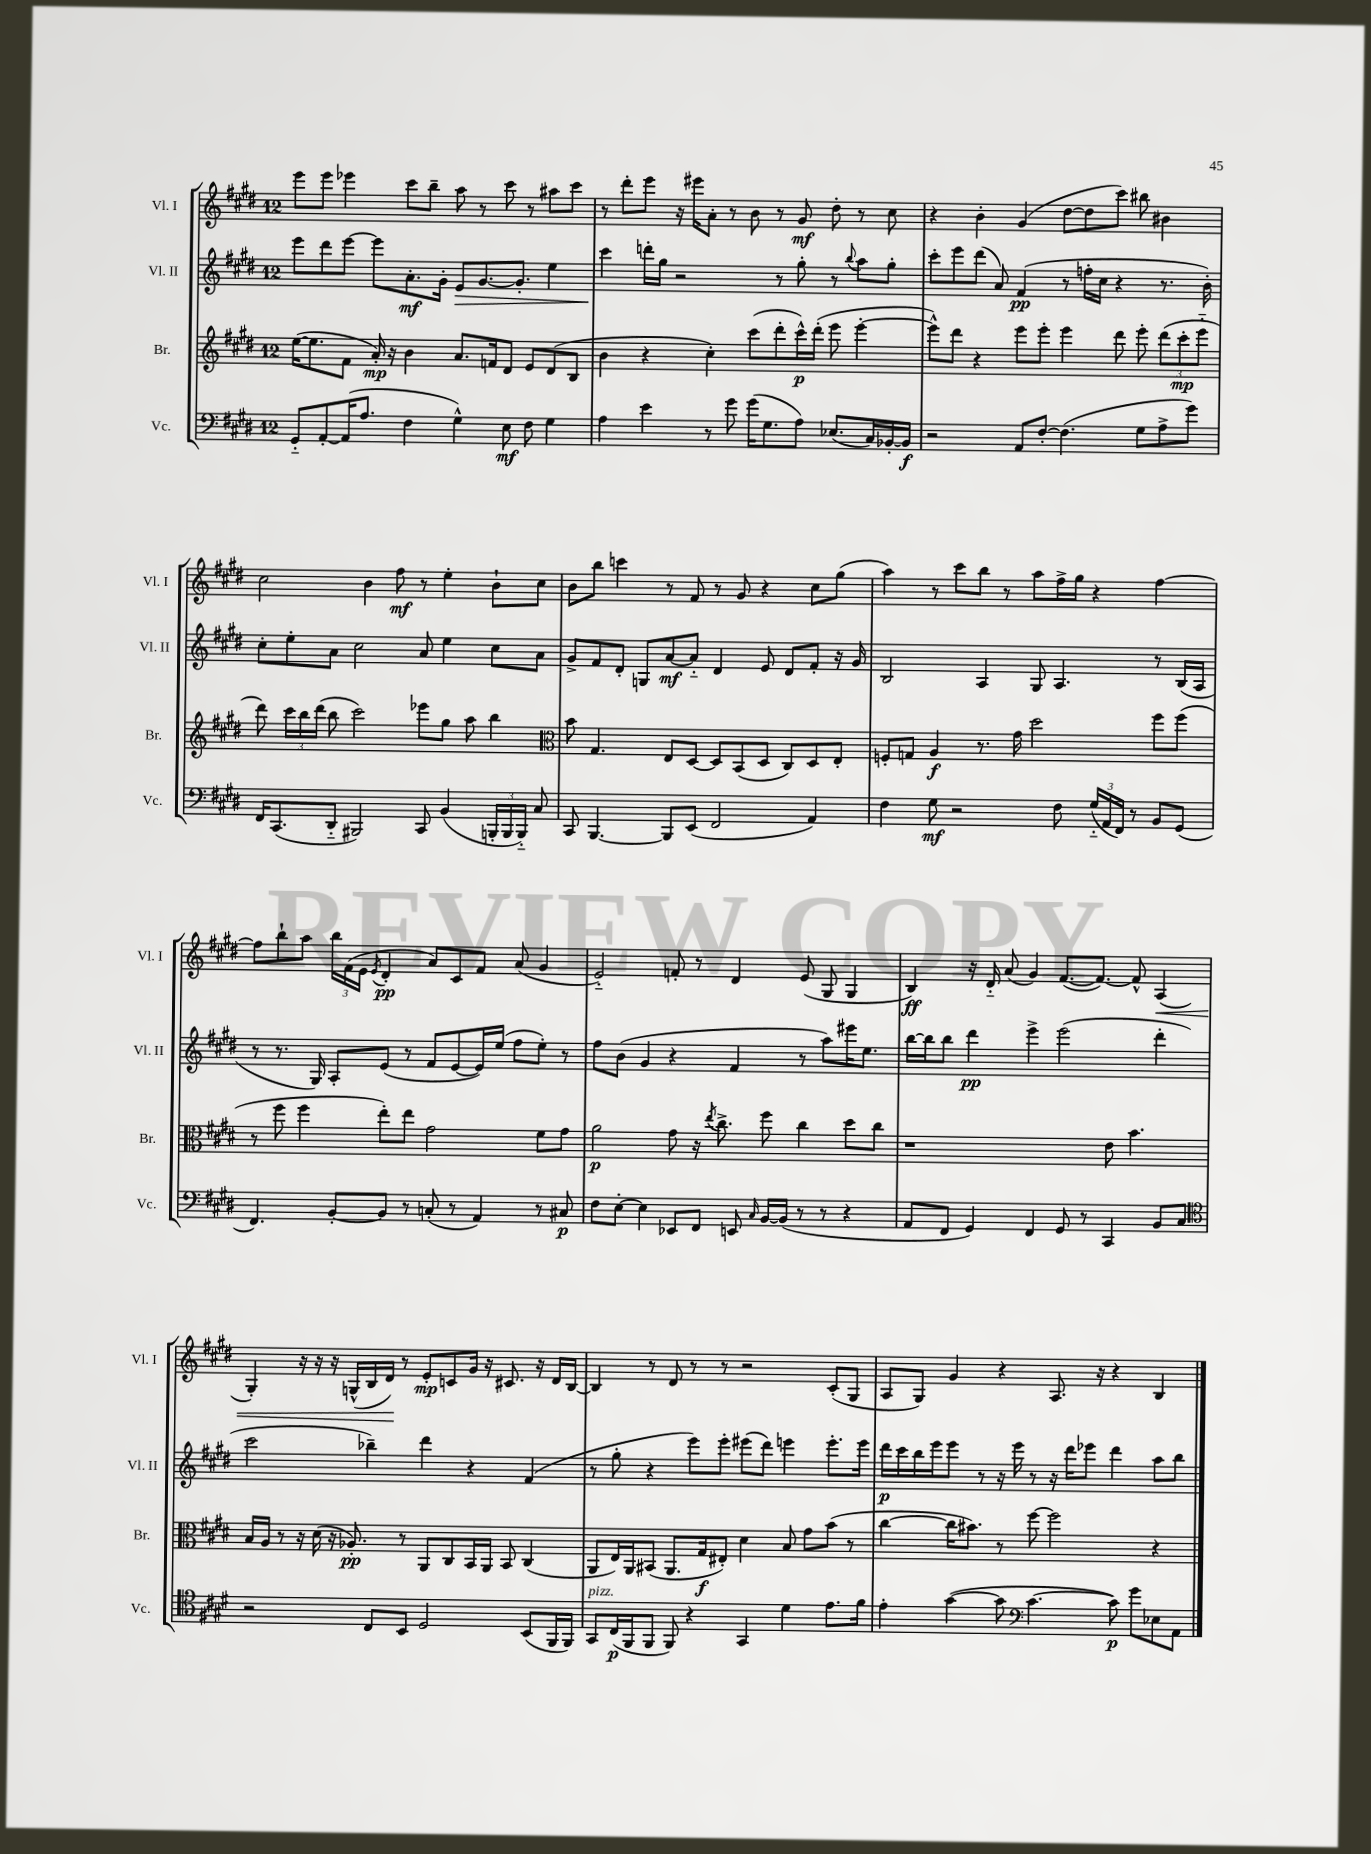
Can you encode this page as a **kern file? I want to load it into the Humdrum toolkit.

**kern	**kern	**kern	**kern
*staff4	*staff3	*staff2	*staff1
*clefF4	*clefG2	*clefG2	*clefG2
*k[f#c#g#d#]	*k[f#c#g#d#]	*k[f#c#g#d#]	*k[f#c#g#d#]
*M12/8	*M12/8	*M12/8	*M12/8
8GG#'~/L	([16ee\LK	8eee\L	8eee\L
.	8.ee\]	.	.
[8AA'/	.	8ddd#\	8eee\J
(16AA/]K	8f#\J	[8eee\J	4eee-\
8.A/J	.	.	.
.	16a'/)	8eee\]L	.
.	16r	.	.
4F#\	4b\	8.a'\	8ccc#\L
.	.	.	8bb~\J
.	.	16g#'\Jk	.
4G#^^\)	8.a/L	8e/L	8aa\
.	.	[8.g#/	8r
.	16f/k	.	.
8E\	8d#/J	.	8ccc#\
.	.	8.g#'/]J	.
8F#\	8e/L	.	8r
4G#\	(8d#/	4ee\	8aa#\L
.	8B/J	.	8ccc#\J
=	=	=	=
4A\	4b\	4ccc#\	8r
.	.	.	8ddd#'\L
4e\	4r	16ddd'\LL	8eee\J
.	.	16gg#\JJ	.
.	.	2r	16r
.	.	.	16eee#\LK
8r	4cc#'\)	.	8a'\J
8g#\	.	.	8r
(16g#\LK	(8ccc#\L	.	8b\
8.G#\	.	.	.
.	8ddd#'\	8r	8r
8A\J)	16ccc#^^\L)	8gg#'\	8g#/
.	(16ddd#'\JJ	.	.
(8.E-/L	8eee\	8r	8dd#'\
.	.	8qqbb/	.
.	[4eee'\	8aa\L	8r
16C#/L)	.	.	.
[16BB-'/	.	8gg#'\J	8cc#\
16BB-/]JJ	.	.	.
=	=	=	=
2r	8eee^^\]L)	8ccc#'\L	4r
.	8ddd#\J	8eee\	.
.	4r	(8ddd#\J	4b'\
.	.	8a/)	.
8AA/L	8eee\L	(4f#/	(4g#/
[8F#'/J	8eee'\J	.	.
(4.F#\]	4eee\	8r	[8dd#\L
.	.	16ff'\LL	8dd#\]
.	.	16cc#\JJ	.
.	8ddd#\	4r	8ccc#\J)
8G#\L	8eee'\	.	8bb#\
8A^\	(12ddd#\L	8.r	4b#\
.	12ccc#'\	.	.
8g#\J)	.	.	.
.	12eee'~\J	.	.
.	.	16b'\)	.
=	=	=	=
16FF#/LK	8ddd#\)	8cc#'\L	2cc#\
(8.CC#/	.	.	.
.	24ccc#\LL	8ee'\	.
.	24bb\	.	.
.	(24ddd#\JJ	.	.
8DD#'~/J	8bb\	8a\J	.
2BBB#/)	2ccc#\)	2cc#\	.
.	.	.	4b\
.	.	.	8ff#\
8CC#/	8eee-\L	8a/	8r
(4BB/	8gg#\J	4ee\	4ee'\
.	8aa\	.	.
24BBB'/LL	4bb\	8cc#\L	8b`\L
24BBB/	.	.	.
24BBB'~/JJ)	.	.	.
8C#/	.	8a\J	8cc#\J
=	=	=	=
*	*clefC3	*	*
8CC#/	8b\	8g#^/L	8b\L
[4.BBB/	4.G#/	8f#/	8bb\J
.	.	8d#'/J	4ccc\
.	.	8G/L	.
8BBB/]L	8E/L	[8a/	8r
(8EE/J	[8D#/J	8a'~/]J	8f#/
2FF#/	8D#/]L	4d#/	8r
.	(8BB/	.	8g#/
.	8D#/J	8e/	4r
.	8C#/L)	8d#/L	.
4AA/)	8D#/	8f#'/J	8cc#\L
.	8E'/J	16r	(8gg#\J
.	.	16g#/	.
=	=	=	=
4F#\	8F'/L	2B/	4aa\)
.	8G/J	.	.
8G#\	4A/	.	8r
2r	.	.	8ccc#\L
.	8.r	4A/	8bb\J
.	.	.	8r
.	16g#\	.	.
.	2dd#\	8G#/	8aa\L
8F#\	.	4.A/	16ff#^\L
.	.	.	16gg#\JJ
(24G#'~/LL	.	.	4r
24AA/	.	.	.
24FF#/JJ)	.	.	.
8r	.	.	.
8BB/L	8ff#\L	8r	[4ff#\
(8GG#/J	(8ff#\J	(16B/LL	.
.	.	16A/JJ	.
=	=	=	=
4.FF#/)	8r	8r	8ff#\]L
.	8ff#\	8.r	8bb`\
.	4ff#\	.	8aa\J
.	.	16G#/)	.
[8BB'/L	.	8A'/L	24bb\LL
.	.	.	(24f#\
.	.	.	24e\JJ
.	.	.	8qe/
8BB/]J	8ee'\L)	(8e/J	4d#'/
8r	8ee\J	8r	.
(8C'/	2g#\	8f#/L	8a/L)
8r	.	[8e/	8c#/
4AA/)	.	16e/]L)	8f#/J
.	.	(16ee/JJ	.
.	.	8ff#\L	(8a/
8r	8f#\L	8ee'\J)	4g#/
8C#/	8g#\J	8r	.
=	=	=	=
8F#\L	2a\	8ff#\L	2e'~/)
[8E'\J	.	(8b\J	.
4E\]	.	4g#/	.
8EE-/L	8g#\	4r	8f'/
8FF#/J	16r	.	8r
.	8qee/	.	.
.	8.cc#^\	.	.
8EE/	.	4f#/	4d#/
16qqC#/	.	.	.
[16BB/LL	8ff#\	.	.
(16BB/]JJ	.	.	.
8r	4cc#\	8r	(8e/
8r	.	8aa\L)	8G#/
4r	8dd#\L	16eee#\K	4G#/
.	.	8.ee\J	.
.	8cc#\J	.	.
=	=	=	=
8AA/L	1r	[16bb\LL	4B/)
.	.	16bb\]J	.
8FF#/J	.	8bb\J	.
4GG#/)	.	4ddd#\	16r
.	.	.	16d#'~/
.	.	.	(8a/
4FF#/	.	4eee^\	4g#/)
8GG#/	.	(2eee\	([8.f#/L
8r	.	.	.
.	.	.	8.f#/_J)
4CC#/	8e\	.	.
.	4.b\	.	8f#^^/]
8BB/L	.	4ddd#'\	(4A/
8C#/J	.	.	.
=	=	=	=
*clefC4	*	*	*
2r	16B/LL	2ccc#\	4G#'/)
.	16A/JJ	.	.
.	8r	.	.
.	16r	.	16r
.	(16d#\	.	16r
.	16r	.	16r
.	8.A-'/)	.	(16G^^/LL
8C#/L	.	4bb-~\)	16B/
.	.	.	16d#/JJ)
8BB/J	8r	.	8r
2D#/	8AA/L	4ddd#\	8e'/L
.	8C#/	.	8c/
.	16BB/L	4r	16g#/Jk
.	16AA/JJ	.	16r
.	8BB/	.	8.c#/
(8BB/L	(4C#/	(4f#/	.
.	.	.	16r
16FF#/L	.	.	16d#/LL
16FF#/JJ)	.	.	[16B/JJ
=	=	=	=
8GG#/L	8AA/L	8r	4B/]
(16C#/L	16E/L)	8gg#'\	.
16FF#/J	16AA/J	.	.
8FF#/J	(8BB#/J	4r	8r
8FF#/)	8.AA/L	.	8d#/
4r	.	8eee\L)	8r
.	16G#/k	.	.
.	8E#'/J)	8eee'\J	8r
4GG#/	4d#\	(8eee#\L	2r
.	.	8ddd#\J)	.
4d#\	8B/	4eee\	.
.	8g#\L	.	.
8.e\L	(8b\J	8.eee'\L	(8c#'/L
.	8r	.	8G#/J
16f#\Jk	.	16eee\Jk	.
=	=	=	=
4e'\	[4cc#\	16ddd#\LL	8A/L
.	.	16ccc#\	.
.	.	16bb\	8G#/J)
.	.	16eee\J	.
([4g#\	16cc#\]LK	8eee\J	4g#/
.	8.b#\J)	.	.
.	.	8r	.
8g#\]	8r	16r	4r
.	.	16eee\	.
*clefF4	*	*	*
[4.c#\	[8ff#\	8r	.
.	2ff#\]	16r	8.A/
.	.	16ddd#\LK	.
.	.	8eee-\J	.
.	.	.	16r
8c#\])	.	4ddd#\	4r
8g#\L	.	.	.
8E-\	4r	8aa\L	4B/
8AA\J	.	8bb\J	.
==	==	==	==
*-	*-	*-	*-
